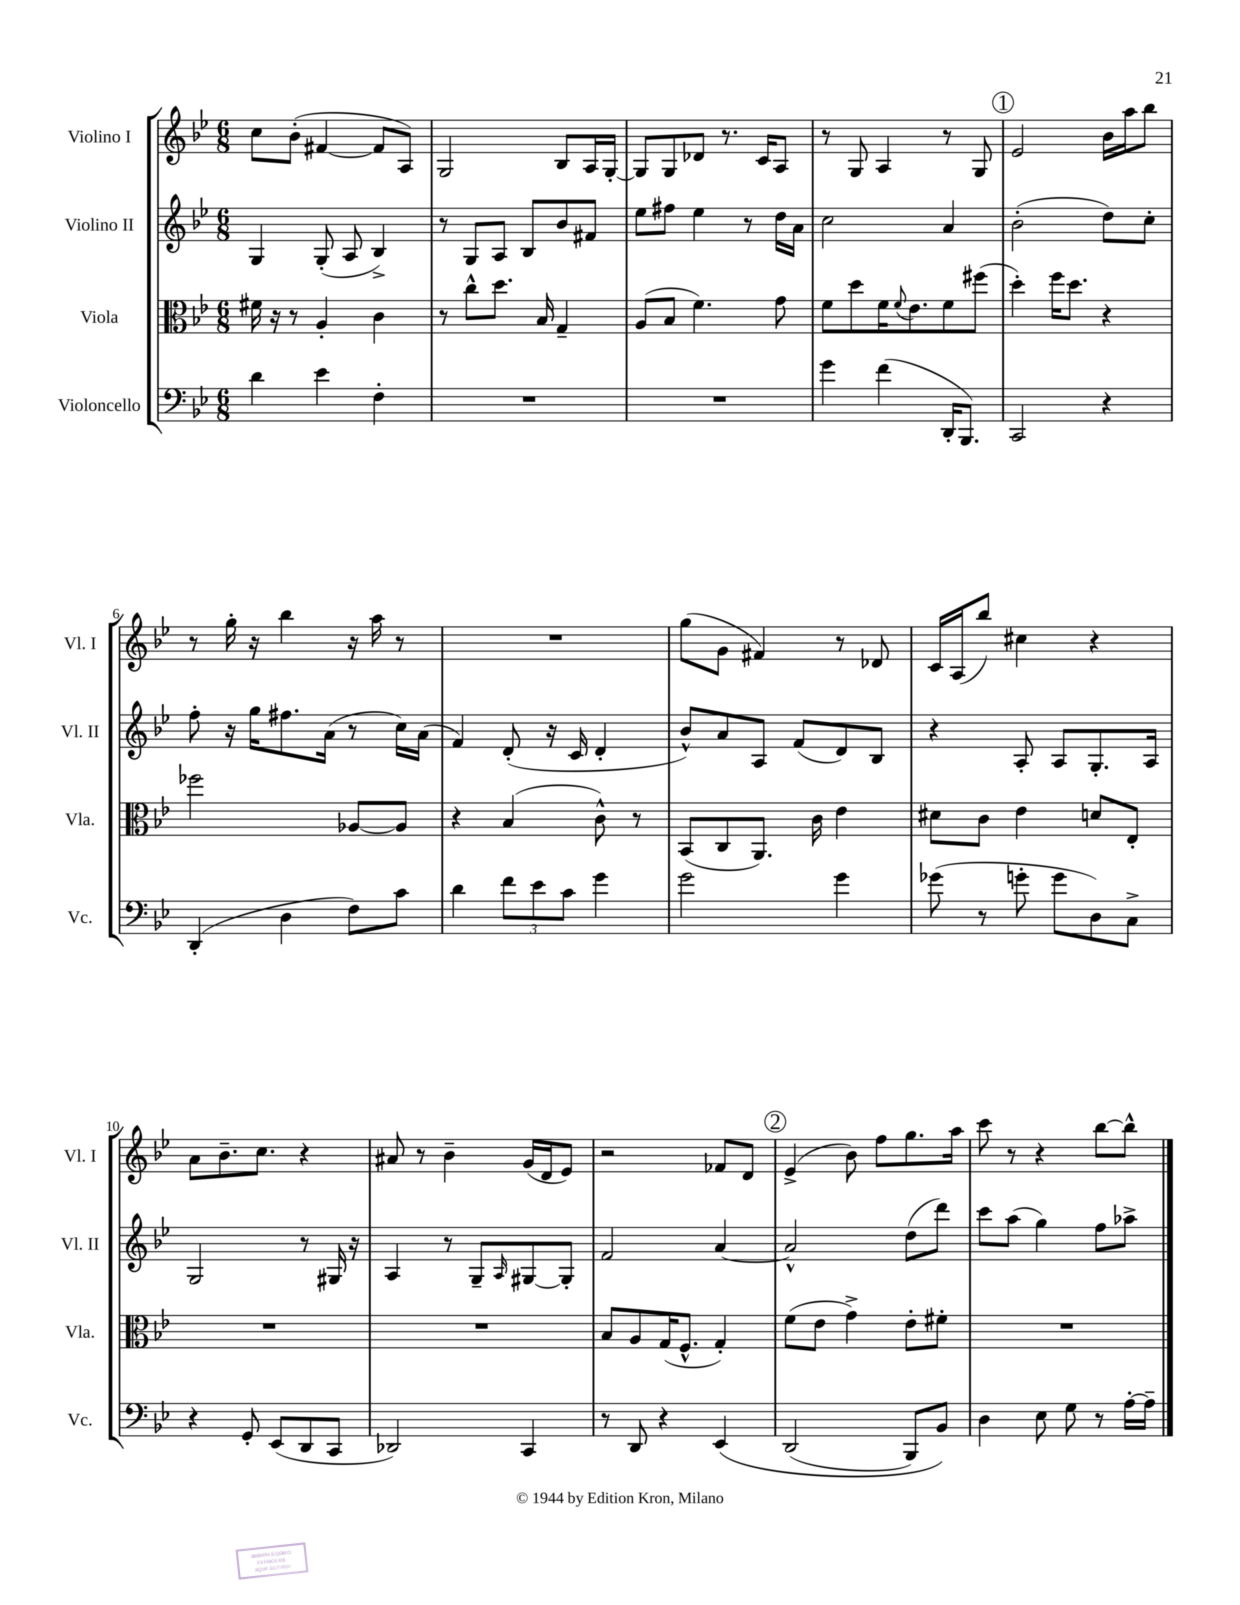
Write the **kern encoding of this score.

**kern	**kern	**kern	**kern
*staff4	*staff3	*staff2	*staff1
*clefF4	*clefC3	*clefG2	*clefG2
*k[b-e-]	*k[b-e-]	*k[b-e-]	*k[b-e-]
*M6/8	*M6/8	*M6/8	*M6/8
4d	16f#	4G	8cc
.	16r	.	.
.	8r	.	(8b-'
4e-	4A'	(8G'	[4f#
.	.	8A	.
4F'	4c	4B-^)	8f#]
.	.	.	8A)
=	=	=	=
2.r	8r	8r	2G
.	8cc^^	8G	.
.	8.dd	8A	.
.	.	8B-	.
.	16B-	.	.
.	4G~	8b-	8B-
.	.	8f#	16A
.	.	.	[16G'
=	=	=	=
2.r	(8A	8ee-	8G]
.	8B-	8ff#	8G
.	4.f)	4ee-	8d-
.	.	.	8.r
.	.	8r	.
.	.	.	16c
.	8g	16dd	8A
.	.	16a	.
=	=	=	=
4g	8f	2cc	8r
.	8dd	.	8G
(4f	16f	.	4A
.	8qqf	.	.
.	8.e-	.	.
16DD'	8f	4a	8r
8.BBB-)	.	.	.
.	(8ff#	.	8G
=	=	=	=
2CC	4dd')	(2b-'	2e-
.	16ff	.	.
.	8.dd	.	.
4r	4r	8dd)	16b-
.	.	.	16aa
.	.	8cc'	8bb-
=	=	=	=
(4DD'	2ff-	8ff'	8r
.	.	16r	16gg'
.	.	16gg	16r
4D	.	8.ff#	4bb-
.	.	(16a	.
8F)	[8A-	8r	16r
.	.	.	16aa
8c	8A-]	16cc)	8r
.	.	(16a	.
=	=	=	=
4d	4r	4f)	2.r
12f	(4B-	(8d'	.
12e-	.	.	.
.	.	16r	.
12c	.	.	.
.	.	16c	.
4g	8c^^)	4d'	.
.	8r	.	.
=	=	=	=
2g	(8BB-	8b-^^)	(8gg
.	8C	8a	8g
.	8.AA)	8A	4f#)
.	.	(8f	.
.	16c	.	.
4g	4e-	8d)	8r
.	.	8B-	8d-
=	=	=	=
(8g-	8d#	4r	16c
.	.	.	(16A
8r	8c	.	8bb-)
8g'	4e-	8A'	4cc#
8g	.	8A	.
8D)	8d	8.G'	4r
8C^	8E-'	.	.
.	.	16A	.
=	=	=	=
4r	2.r	2G	8a
.	.	.	8.b-~
8GG'	.	.	.
.	.	.	8.cc
(8EE-	.	.	.
8DD	.	8r	4r
8CC	.	16G#	.
.	.	16r	.
=	=	=	=
2DD-)	2.r	4A	8a#
.	.	.	8r
.	.	8r	4b-~
.	.	8G~	.
.	.	16qqA	.
4CC	.	[8G#	(16g
.	.	.	16d
.	.	8G#']	8e-)
=	=	=	=
8r	8B-	2f	2r
8DD	8A	.	.
4r	(16G	.	.
.	8.F^^	.	.
&(4EE-	4G')	[4a	8f-
.	.	.	8d
=	=	=	=
(2DD	(8f	2a^^]	(4e-^
.	8e-	.	.
.	4g^)	.	8b-)
.	.	.	8ff
8BBB-)	8e-'	(8dd	8.gg
8BB-&)	8f#'	8ddd)	.
.	.	.	16aa
=	=	=	=
4D	2.r	8ccc	8ccc
.	.	(8aa	8r
8E-	.	4gg)	4r
8G	.	.	.
8r	.	8ff	[8bb-
[16A'	.	8aa-^	8bb-^^]
16A~]	.	.	.
==	==	==	==
*-	*-	*-	*-
